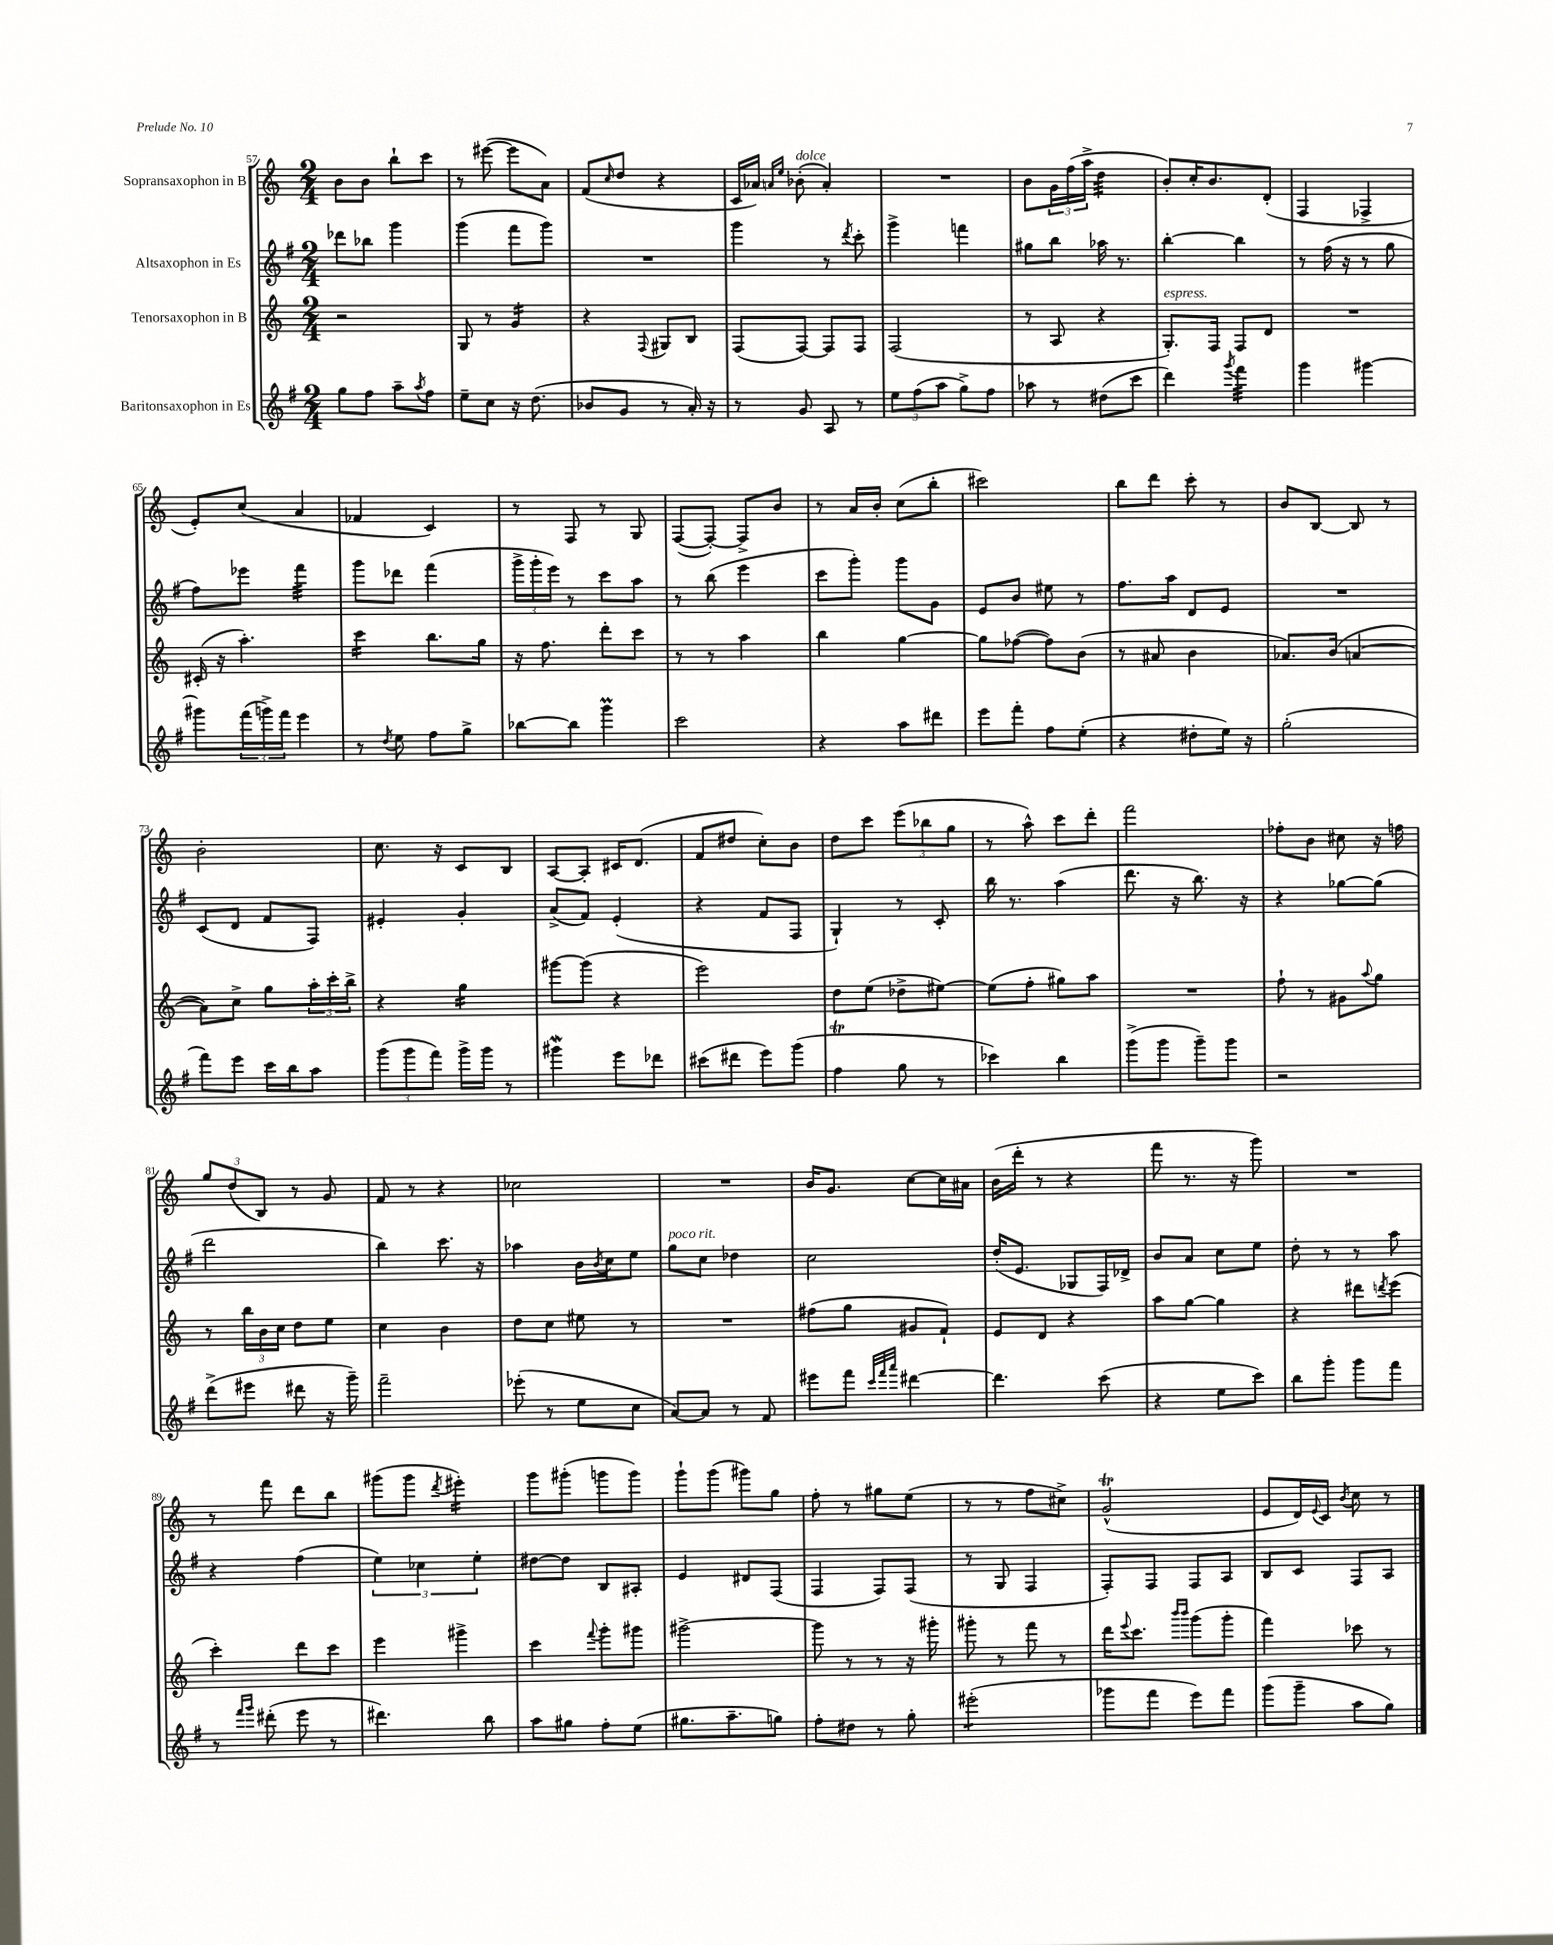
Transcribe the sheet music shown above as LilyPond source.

<<
\new StaffGroup <<
\new Staff = "s0" \with { instrumentName = "Sopransaxophon in B" } {
    \clef treble \key c \major \numericTimeSignature \time 2/4
    b'8 b'8 b''8-! c'''8 |
    r8 eis'''8~( eis'''8 a'8) |
    f'8( \grace { c''16 } d''8 r4 |
    c'16 aes'16) \grace { a'16 e''16 } bes'8-.^\markup { \italic "dolce" }( a'4-.) |
    R2 |
    b'8 \tuplet 3/2 { g'16 f''16( a''16-> } d''4:32 |
    b'8-.) c''16-. b'8. d'8-.( |
    f4 fes4-> |
    e'8-.) c''8( a'4 |
    fes'4 c'4) |
    r8 f8 r8 g8 |
    f8~( f8~-.) f8-> b'8 |
    r8 a'16 b'16-. c''8( b''8-. |
    cis'''2) |
    b''8 d'''8 c'''8-. r8 |
    b'8 b8~ b8 r8 |
    b'2-. |
    c''8. r16 c'8 b8 |
    a8~ a8-. cis'16 d'8.( |
    f'8 dis''8 c''8-.) b'8 |
    d''8 c'''8 \tuplet 3/2 { e'''8( bes''8 g''8 } |
    r8 a''8-^) c'''8 d'''8-. |
    f'''2 |
    fes''8-. b'8 cis''8 r16 f''16 |
    \tuplet 3/2 { g''8 d''8( b8) } r8 g'8 |
    f'8 r8 r4 |
    ces''2 |
    R2 |
    b'16 g'8. c''8~ c''16 ais'16 |
    b'16( d'''16-. r8 r4 |
    f'''8 r8. r16 g'''8) |
    R2 |
    r8 f'''8 d'''8 b''8 |
    gis'''8( gis'''8 \acciaccatura { d'''8 } eis'''4:16-.) |
    g'''8 gis'''8-.( g'''8 g'''8) |
    g'''8-! g'''8( gis'''8) g''8 |
    f''8-. r8 gis''8 e''8( |
    r8 r8 f''8 cis''8->) |
    g'2-^\trill( |
    e'8 d'16) \appoggiatura { e'8 } c'16 \acciaccatura { b'8 } c''8 r8 \bar "|." |
}
\new Staff = "s1" \with { instrumentName = "Altsaxophon in Es" } {
    \clef treble \key g \major \numericTimeSignature \time 2/4
    des'''8 bes''8 g'''4 |
    g'''4( fis'''8 g'''8) |
    R2 |
    g'''4 r8 \acciaccatura { d'''8 } c'''8-. |
    g'''4-> f'''4 |
    gis''8 b''8 aes''16 r8. |
    b''4~-. b''4 |
    r8 fis''16( r16 r8 g''8 |
    fis''8) ees'''8 fis'''4:32 |
    g'''8 des'''8 fis'''4( |
    \tuplet 3/2 { g'''16-> g'''16-. e'''16) } r8 c'''8 a''8 |
    r8 b''8( e'''4 |
    c'''8 g'''8-.) g'''8 g'8 |
    e'8 b'8 eis''8 r8 |
    fis''8. a''16 d'8 e'8 |
    R2 |
    c'8( d'8 fis'8 fis8) |
    eis'4-. g'4-. |
    a'8->( fis'8) e'4-.( |
    r4 fis'8 fis8 |
    g4-!) r8 c'8-. |
    b''16 r8. a''4( |
    d'''8. r16 b''8.) r16 |
    r4 ges''8~ ges''8( |
    d'''2 |
    b''4) c'''8. r16 |
    aes''4 b'16 \acciaccatura { b'8 } c''16 e''8 |
    g''8^\markup { \italic "poco rit." } c''8 des''4 |
    c''2 |
    d''16-.( e'8. ges8 fis16) des'16-> |
    b'8 a'8 c''8 e''8 |
    d''8-. r8 r8 a''8 |
    r4 fis''4( |
    \tuplet 3/2 { e''4) ces''4 e''4-. } |
    dis''8~ dis''8 b8 ais8-. |
    e'4 dis'8 fis8( |
    fis4 fis8) fis8( |
    r8 g8 fis4 |
    fis8-.) fis8 fis8 a8 |
    b8 c'8 fis8 a8 \bar "|." |
}
\new Staff = "s2" \with { instrumentName = "Tenorsaxophon in B" } {
    \clef treble \key c \major \numericTimeSignature \time 2/4
    r2 |
    g8 r8 g'4:16 |
    r4 \appoggiatura { f8 } gis8 b8 |
    f8( f8~) f8 f8 |
    f2( |
    r8 a8 r4 |
    g8.-.^\markup { \italic "espress." }) f16 f8 d'8 |
    R2 |
    cis'16-.( r16 a''4.-.) |
    c'''4:16 b''8. g''16 |
    r16 f''8. d'''8-. c'''8 |
    r8 r8 a''4 |
    b''4 g''4~ |
    g''8 fes''8~( fes''8) b'8( |
    r8 ais'8 b'4 |
    aes'8.) b'16( a'4~ |
    a'8) c''8-> g''8 \tuplet 3/2 { a''16-. c'''16-. b''16-> } |
    r4 g''4:16 |
    gis'''8~ gis'''8( r4 |
    e'''2) |
    d''8 e''8( des''8-> eis''8~) |
    eis''8( f''8-. gis''8) a''8 |
    R2 |
    f''8-! r8 gis'8 \appoggiatura { a''8 } g''8 |
    r8 \tuplet 3/2 { b''16 b'16 c''16 } d''8 e''8 |
    c''4 b'4 |
    d''8 c''8 eis''8 r8 |
    R2 |
    fis''8( g''8 gis'8 f'8-!) |
    e'8 d'8 r4 |
    a''8 g''8~ g''4 |
    r4 dis'''8 \acciaccatura { d'''8 } e'''8( |
    c'''4-.) d'''8 c'''8 |
    e'''4 gis'''4-> |
    c'''4 \appoggiatura { f'''8 } g'''8-. gis'''8 |
    gis'''2~-> |
    gis'''8 r8 r8 r16 gis'''16-. |
    gis'''8-. r8 f'''8 r8 |
    d'''16 \appoggiatura { e'''8 } c'''8. \grace { b'''16 b'''16 } g'''8( g'''8-. |
    f'''4) ces'''8 r8 \bar "|." |
}
\new Staff = "s3" \with { instrumentName = "Baritonsaxophon in Es" } {
    \clef treble \key g \major \numericTimeSignature \time 2/4
    g''8 fis''8 a''8-- \acciaccatura { a''8 } fis''8 |
    e''8-- c''8 r16 d''8.( |
    bes'8 g'8 r8 a'16-.) r16 |
    r8 g'8 a8 r8 |
    \tuplet 3/2 { e''8 fis''8( a''8 } g''8->) fis''8 |
    aes''8 r8 dis''8( c'''8 |
    d'''4) \acciaccatura { g'''8 } fis'''4:32 |
    g'''4 gis'''4~ |
    gis'''8 \tuplet 3/2 { fis'''16( g'''16->) fis'''16 } e'''4 |
    r8 \acciaccatura { d''8 } e''8 fis''8 g''8-> |
    bes''8~ bes''8 g'''4\prall |
    c'''2 |
    r4 a''8 dis'''8 |
    e'''8 fis'''8-. fis''8 e''8-.( |
    r4 dis''8-. e''16) r16 |
    g''2-.( |
    fis'''8) e'''8 c'''16 b''16 a''8 |
    \tuplet 3/2 { g'''8( g'''8 fis'''8) } g'''16-> g'''16 r8 |
    gis'''4\mordent e'''8 des'''8 |
    cis'''8( dis'''8 e'''8) g'''8( |
    fis''4\trill g''8 r8 |
    ces'''4) b''4 |
    g'''8->( g'''8 g'''8--) g'''8 |
    r2 |
    d'''8->( eis'''8 dis'''8 r16 g'''16--) |
    fis'''2-- |
    ees'''8-.( r8 e''8 c''8 |
    a'8~) a'8 r8 fis'8 |
    eis'''8 fis'''8 \grace { c'''32 fis'''32 a'''32 } dis'''4~ |
    dis'''4. c'''8( |
    r4 e''8 c'''8) |
    b''8 g'''8-. g'''8 fis'''8 |
    r8 \grace { fis'''16 g'''16 } dis'''8-.( e'''8 r8 |
    dis'''4.) b''8 |
    a''8 gis''8 fis''8-. e''8( |
    gis''8. a''8.-- g''8) |
    fis''8-. dis''8 r8 g''8-. |
    eis'''2:8-.( |
    ges'''8 fis'''8 e'''8) fis'''8 |
    g'''8( g'''8-- a''8 g''8) \bar "|." |
}
>>
>>
\layout { \context { \Score currentBarNumber = #57 } }
